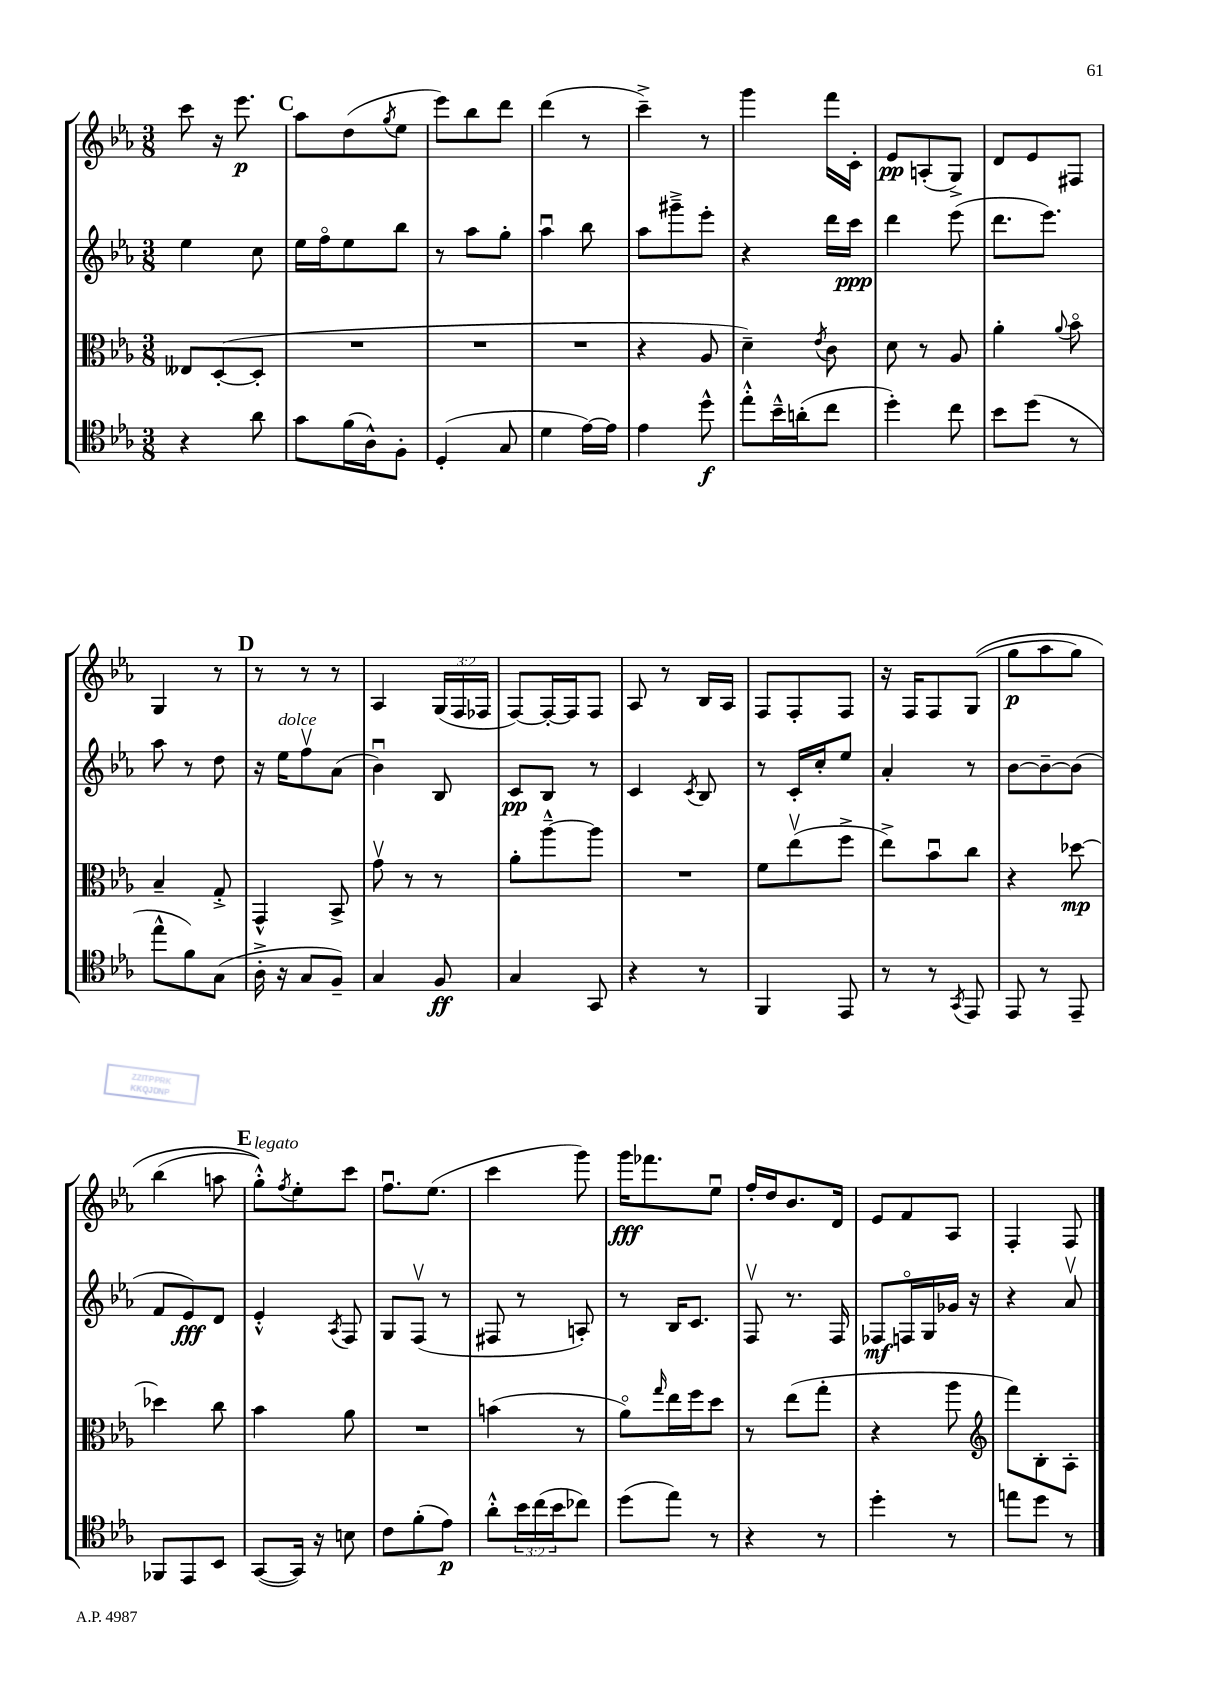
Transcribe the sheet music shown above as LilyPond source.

<<
\new StaffGroup <<
\new Staff = "s0" {
    \clef treble \key ees \major \numericTimeSignature \time 3/8 \override Staff.TupletNumber.text = #tuplet-number::calc-fraction-text
    c'''8 r16 ees'''8.\p |
    \mark \markup { \bold "C" } aes''8 d''8( \acciaccatura { g''8 } ees''8 |
    ees'''8) bes''8 d'''8 |
    d'''4( r8 |
    c'''4--->) r8 |
    g'''4 f'''16 c'16-. |
    ees'8\pp a8-.( g8->) |
    d'8 ees'8 fis8 |
    g4 r8 |
    \mark \markup { \bold "D" } r8 r8 r8 |
    aes4 \tuplet 3/2 { g16( f16 fes16 } |
    f8~) f16~-. f16 f8 |
    aes8 r8 bes16 aes16 |
    f8 f8-. f8 |
    r16 f16 f8 g8(\( |
    g''8\p aes''8 g''8) |
    bes''4( a''8 |
    \mark \markup { \bold "E" } g''8-.-^^\markup { \italic "legato" })\) \acciaccatura { f''8 } ees''8-. c'''8 |
    f''8.\downbow ees''8.( |
    c'''4 g'''8) |
    g'''16\fff fes'''8. ees''8\downbow |
    f''16-. d''16 bes'8. d'16 |
    ees'8 f'8 aes8 |
    f4-. f8 \bar "|." |
}
\new Staff = "s1" {
    \clef treble \key ees \major \numericTimeSignature \time 3/8
    ees''4 c''8 |
    \mark \markup { \bold "C" } ees''16 f''16\flageolet ees''8 bes''8 |
    r8 aes''8 g''8-. |
    aes''4\downbow bes''8 |
    aes''8 gis'''8---> ees'''8-. |
    r4 d'''16 c'''16\ppp |
    d'''4 ees'''8( |
    d'''8. ees'''8.) |
    aes''8 r8 d''8 |
    \mark \markup { \bold "D" } r16 ees''16^\markup { \italic "dolce" } f''8\upbow aes'8( |
    bes'4\downbow) bes8 |
    c'8\pp bes8 r8 |
    c'4 \acciaccatura { c'8 } bes8 |
    r8 c'16-. c''16-. ees''8 |
    aes'4-. r8 |
    bes'8~ bes'8~-- bes'8( |
    f'8 ees'8\fff) d'8 |
    \mark \markup { \bold "E" } ees'4-.-^ \acciaccatura { aes8 } f8 |
    g8 f8\upbow( r8 |
    fis8 r8 a8-.) |
    r8 bes16 c'8. |
    f8\upbow r8. f16 |
    fes8\mf f16\flageolet g16 ges'16 r16 |
    r4 aes'8\upbow \bar "|." |
}
\new Staff = "s2" {
    \clef alto \key ees \major \numericTimeSignature \time 3/8
    eeses8 d8~-.( d8-. |
    \mark \markup { \bold "C" } R4. |
    R4. |
    R4. |
    r4 aes8 |
    d'4--) \acciaccatura { ees'8 } c'8 |
    d'8 r8 aes8 |
    aes'4-. \appoggiatura { aes'8 } bes'8\flageolet |
    bes4-- g8-.-> |
    \mark \markup { \bold "D" } g,4-^ bes,8-> |
    g'8\upbow r8 r8 |
    aes'8-. aes''8~---^ aes''8 |
    R4. |
    f'8 ees''8\upbow( f''8-> |
    ees''8->) bes'8\downbow c''8 |
    r4 des''8~\mp |
    des''4 c''8 |
    \mark \markup { \bold "E" } bes'4 aes'8 |
    R4. |
    b'4( r8 |
    aes'8\flageolet) \grace { g''16 } ees''16 f''16 d''8 |
    r8 ees''8( g''8-. |
    r4 aes''8 |
    \clef treble f'''8) bes8-. aes8-. \bar "|." |
}
\new Staff = "s3" {
    \clef tenor \key ees \major \numericTimeSignature \time 3/8 \override Staff.TupletNumber.text = #tuplet-number::calc-fraction-text
    r4 aes'8 |
    \mark \markup { \bold "C" } g'8 f'16( aes16-^) f8-. |
    d4-.( g8 |
    d'4 ees'16~) ees'16 |
    ees'4 d''8-^\f |
    ees''8-.-^ bes'16---^ a'16-.( c''8 |
    d''4-.) c''8 |
    bes'8 d''8( r8 |
    ees''8-^ f'8) g8( |
    \mark \markup { \bold "D" } aes16-.-> r16 g8 f8--) |
    g4 f8\ff |
    g4 g,8 |
    r4 r8 |
    f,4 ees,8 |
    r8 r8 \acciaccatura { g,8 } ees,8 |
    ees,8 r8 ees,8-- |
    fes,8 ees,8 bes,8 |
    \mark \markup { \bold "E" } g,8~( g,16) r16 b8 |
    c'8 f'8-.( ees'8\p) |
    aes'8-.-^ \tuplet 3/2 { bes'16 c''16( bes'16 } ces''8) |
    d''8( ees''8) r8 |
    r4 r8 |
    d''4-. r8 |
    e''8 d''8 r8 \bar "|." |
}
>>
>>
\layout { \context { \Score \remove "Bar_number_engraver" } }
